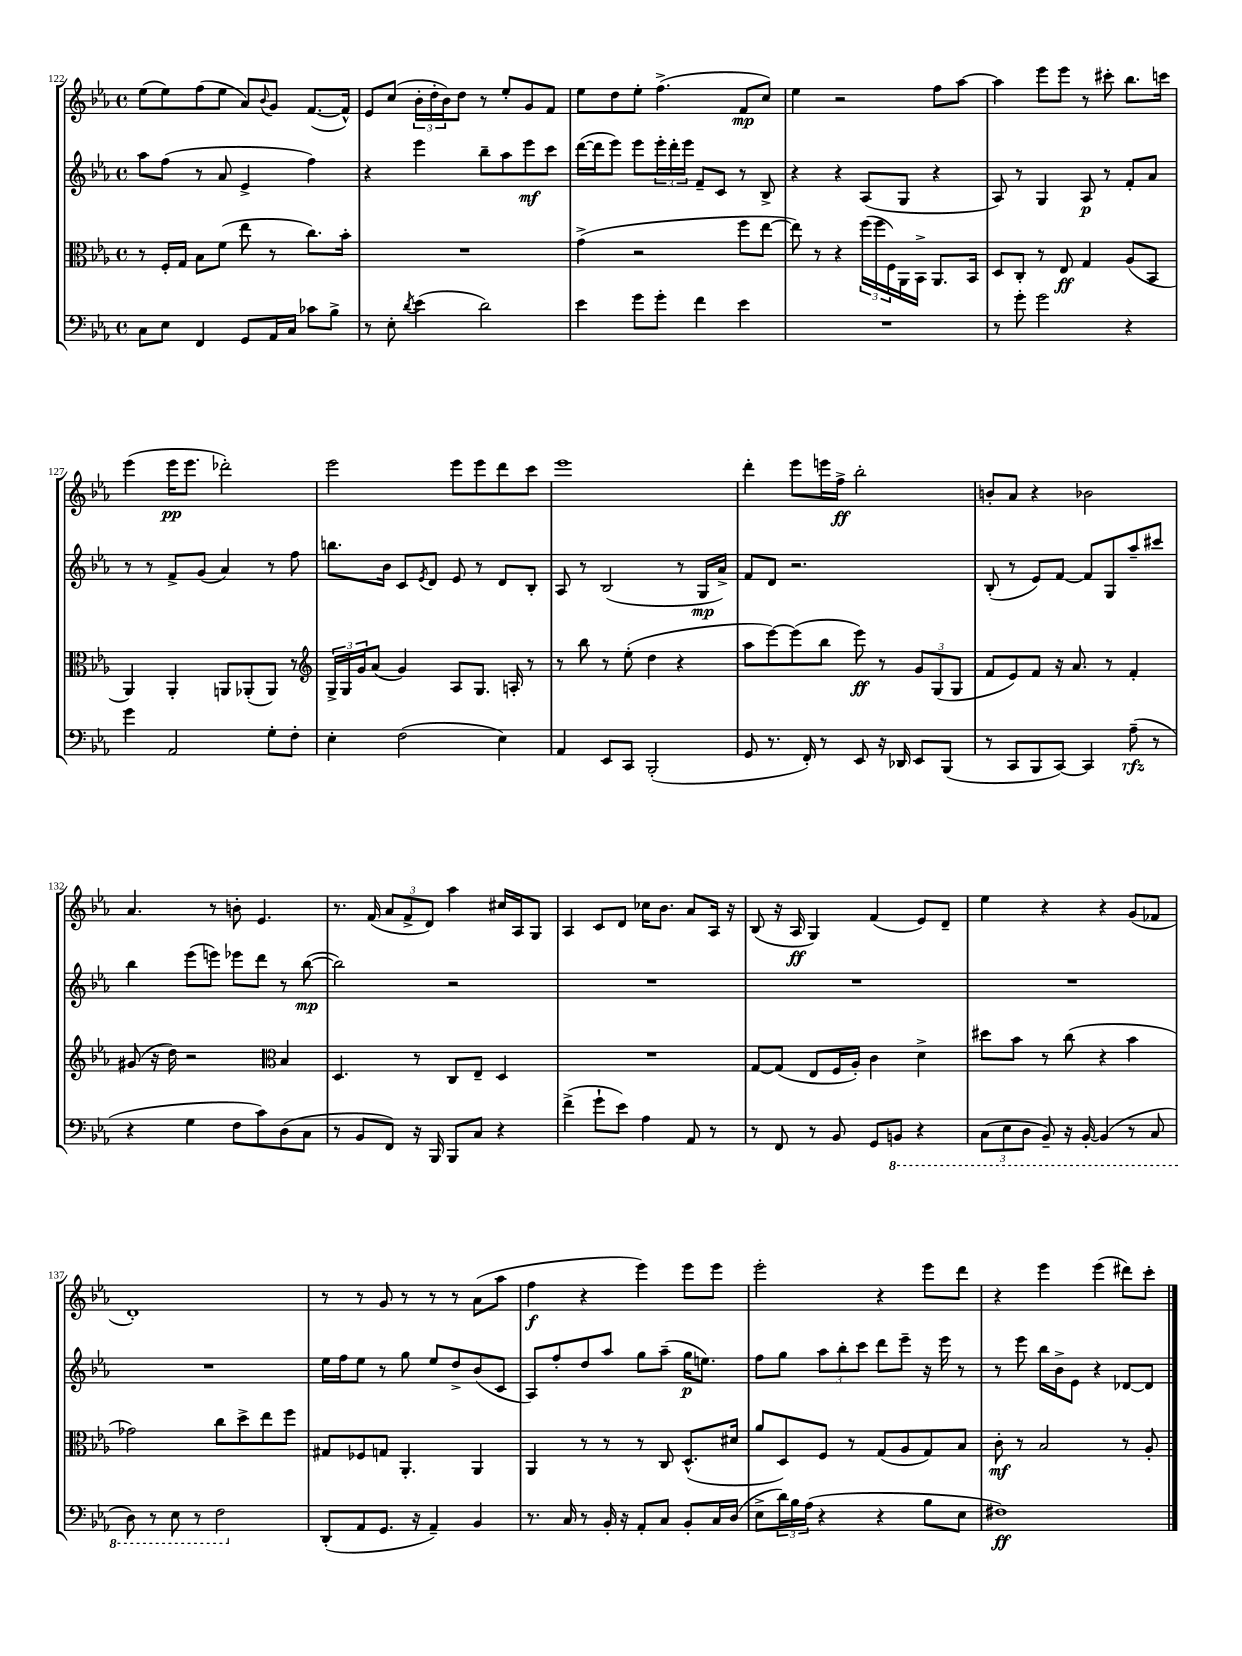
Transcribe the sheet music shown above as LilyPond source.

<<
\new StaffGroup <<
\new Staff = "s0" {
    \clef treble \key ees \major \defaultTimeSignature \time 4/4
    ees''8( ees''8) f''8( ees''8 aes'8) \appoggiatura { bes'8 } g'8 f'8.~( f'16-^) |
    ees'8 c''8( \tuplet 3/2 { bes'16-. d''16-. bes'16) } d''8 r8 ees''8-. g'8 f'8 |
    ees''8 d''8 ees''8-. f''4.->( f'8\mp c''8) |
    ees''4 r2 f''8 aes''8~ |
    aes''4 ees'''8 ees'''8 r8 cis'''8-. bes''8. c'''16 |
    ees'''4( ees'''16\pp ees'''8. des'''2-.) |
    ees'''2 ees'''8 ees'''8 d'''8 c'''8 |
    ees'''1 |
    d'''4-. ees'''8 e'''16 f''16->\ff bes''2-. |
    b'8-. aes'8 r4 bes'2 |
    aes'4. r8 b'8-. ees'4. |
    r8. f'16( \tuplet 3/2 { aes'8 f'8-> d'8) } aes''4 cis''16 aes16 g8 |
    aes4 c'8 d'8 ces''16 bes'8. aes'8 aes16 r16 |
    bes8( r16 aes16\ff g4) f'4( ees'8) d'8-- |
    ees''4 r4 r4 g'8( fes'8 |
    d'1-.) |
    r8 r8 g'8 r8 r8 r8 aes'8( aes''8 |
    f''4\f r4 ees'''4) ees'''8 ees'''8 |
    ees'''2-. r4 ees'''8 d'''8 |
    r4 ees'''4 ees'''4( dis'''8) c'''8-. \bar "|." |
}
\new Staff = "s1" {
    \clef treble \key ees \major \defaultTimeSignature \time 4/4
    aes''8 f''8( r8 aes'8 ees'4-> f''4) |
    r4 ees'''4 bes''8-- aes''8 ees'''8\mf c'''8 |
    d'''16~( d'''16 ees'''8) ees'''8 \tuplet 3/2 { ees'''16-. d'''16-. ees'''16 } f'8-- c'8 r8 bes8-> |
    r4 r4 aes8( g8 r4 |
    aes8) r8 g4 aes8\p r8 f'8-. aes'8 |
    r8 r8 f'8-> g'8( aes'4) r8 f''8 |
    b''8. bes'16 c'8 \acciaccatura { ees'8 } d'8 ees'8 r8 d'8 bes8-. |
    aes8 r8 bes2( r8 g16\mp aes'16->) |
    f'8 d'8 r2. |
    bes8-.( r8 ees'8) f'8~ f'8 g8 aes''8-- cis'''8 |
    bes''4 ees'''8( e'''8) ees'''8 d'''8 r8 bes''8~\mp( |
    bes''2) r2 |
    R1 |
    R1 |
    R1 |
    R1 |
    ees''16 f''16 ees''8 r8 g''8 ees''8 d''8-> bes'8( c'8 |
    aes8) f''8-. d''8 aes''8 g''8 aes''8--( g''16\p e''8.) |
    f''8 g''8 \tuplet 3/2 { aes''8 bes''8-. c'''8 } d'''8 ees'''8-- r16 ees'''16 r8 |
    r8 ees'''8 bes''16 bes'16-> ees'8 r4 des'8~ des'8 \bar "|." |
}
\new Staff = "s2" {
    \clef alto \key ees \major \defaultTimeSignature \time 4/4
    r8 f16-. g16 bes8 f'8( ees''8 r8 c''8.) bes'16-. |
    R1 |
    g'4->( r2 f''8 ees''8~ |
    ees''8) r8 r4 \tuplet 3/2 { f''16( f''16 f16) } aes,16 bes,16-> aes,8. bes,16 |
    d8 c8-. r8 ees8\ff g4 aes8( bes,8 |
    aes,4) aes,4-. a,8 aes,8-.( aes,8) r8 |
    \clef treble \tuplet 3/2 { g16-> g16 g'16 } aes'8( g'4) aes8 g8. a16-. r8 |
    r8 bes''8 r8 ees''8-.( d''4 r4 |
    aes''8 ees'''8~) ees'''8( bes''8 ees'''8\ff) r8 \tuplet 3/2 { g'8 g8( g8 } |
    f'8 ees'8) f'8 r16 aes'8. r8 f'4-. |
    gis'8( r16 d''16) r2 \clef alto bes4 |
    d4. r8 c8 ees8-- d4 |
    R1 |
    g8~ g8( ees8 f16 aes16-.) c'4 d'4-> |
    dis''8 bes'8 r8 c''8( r4 bes'4 |
    ges'2) c''8 d''8-> ees''8 f''8 |
    gis8 fes8 g8 aes,4.-. aes,4 |
    aes,4 r8 r8 r8 c8 d8.-^( dis'16 |
    aes'8 d8) f8 r8 g8( aes8 g8) bes8 |
    c'8-.\mf r8 bes2 r8 aes8-. \bar "|." |
}
\new Staff = "s3" {
    \clef bass \key ees \major \defaultTimeSignature \time 4/4
    c8 ees8 f,4 g,8 aes,16 c16 ces'8 bes8-> |
    r8 ees8-. \acciaccatura { d'8 } ees'4( d'2) |
    ees'4 g'8 g'8-. f'4 ees'4 |
    R1 |
    r8 g'8-. g'2 r4 |
    g'4 aes,2 g8-. f8-. |
    ees4-. f2( ees4) |
    aes,4 ees,8 c,8 bes,,2-.( |
    g,8 r8. f,16-.) r8 ees,8 r16 des,16 ees,8 bes,,8( |
    r8 c,8 bes,,8 c,8~) c,4 aes8--\rfz( r8 |
    r4 g4 f8 c'8) d8( c8 |
    r8 bes,8 f,8) r16 bes,,16 bes,,8 c8 r4 |
    f'4->( g'8-! ees'8) aes4 aes,8 r8 |
    r8 f,8 r8 bes,8 g,8 \ottava #-1 b,,8 r4 |
    \tuplet 3/2 { c,8( ees,8 d,8 } bes,,8--) r16 bes,,16~-. bes,,4( r8 c,8 |
    d,8) r8 ees,8 r8 f,2 \ottava #0 |
    d,8-.( aes,8 g,8. r16 aes,4--) bes,4 |
    r8. c16 r8 bes,16-. r16 aes,8-. c8 bes,8-. c16 d16( |
    ees8-> \tuplet 3/2 { d'16) bes16 aes16( } r4 r4 bes8 ees8 |
    fis1\ff) \bar "|." |
}
>>
>>
\layout { \context { \Score currentBarNumber = #122 } }
